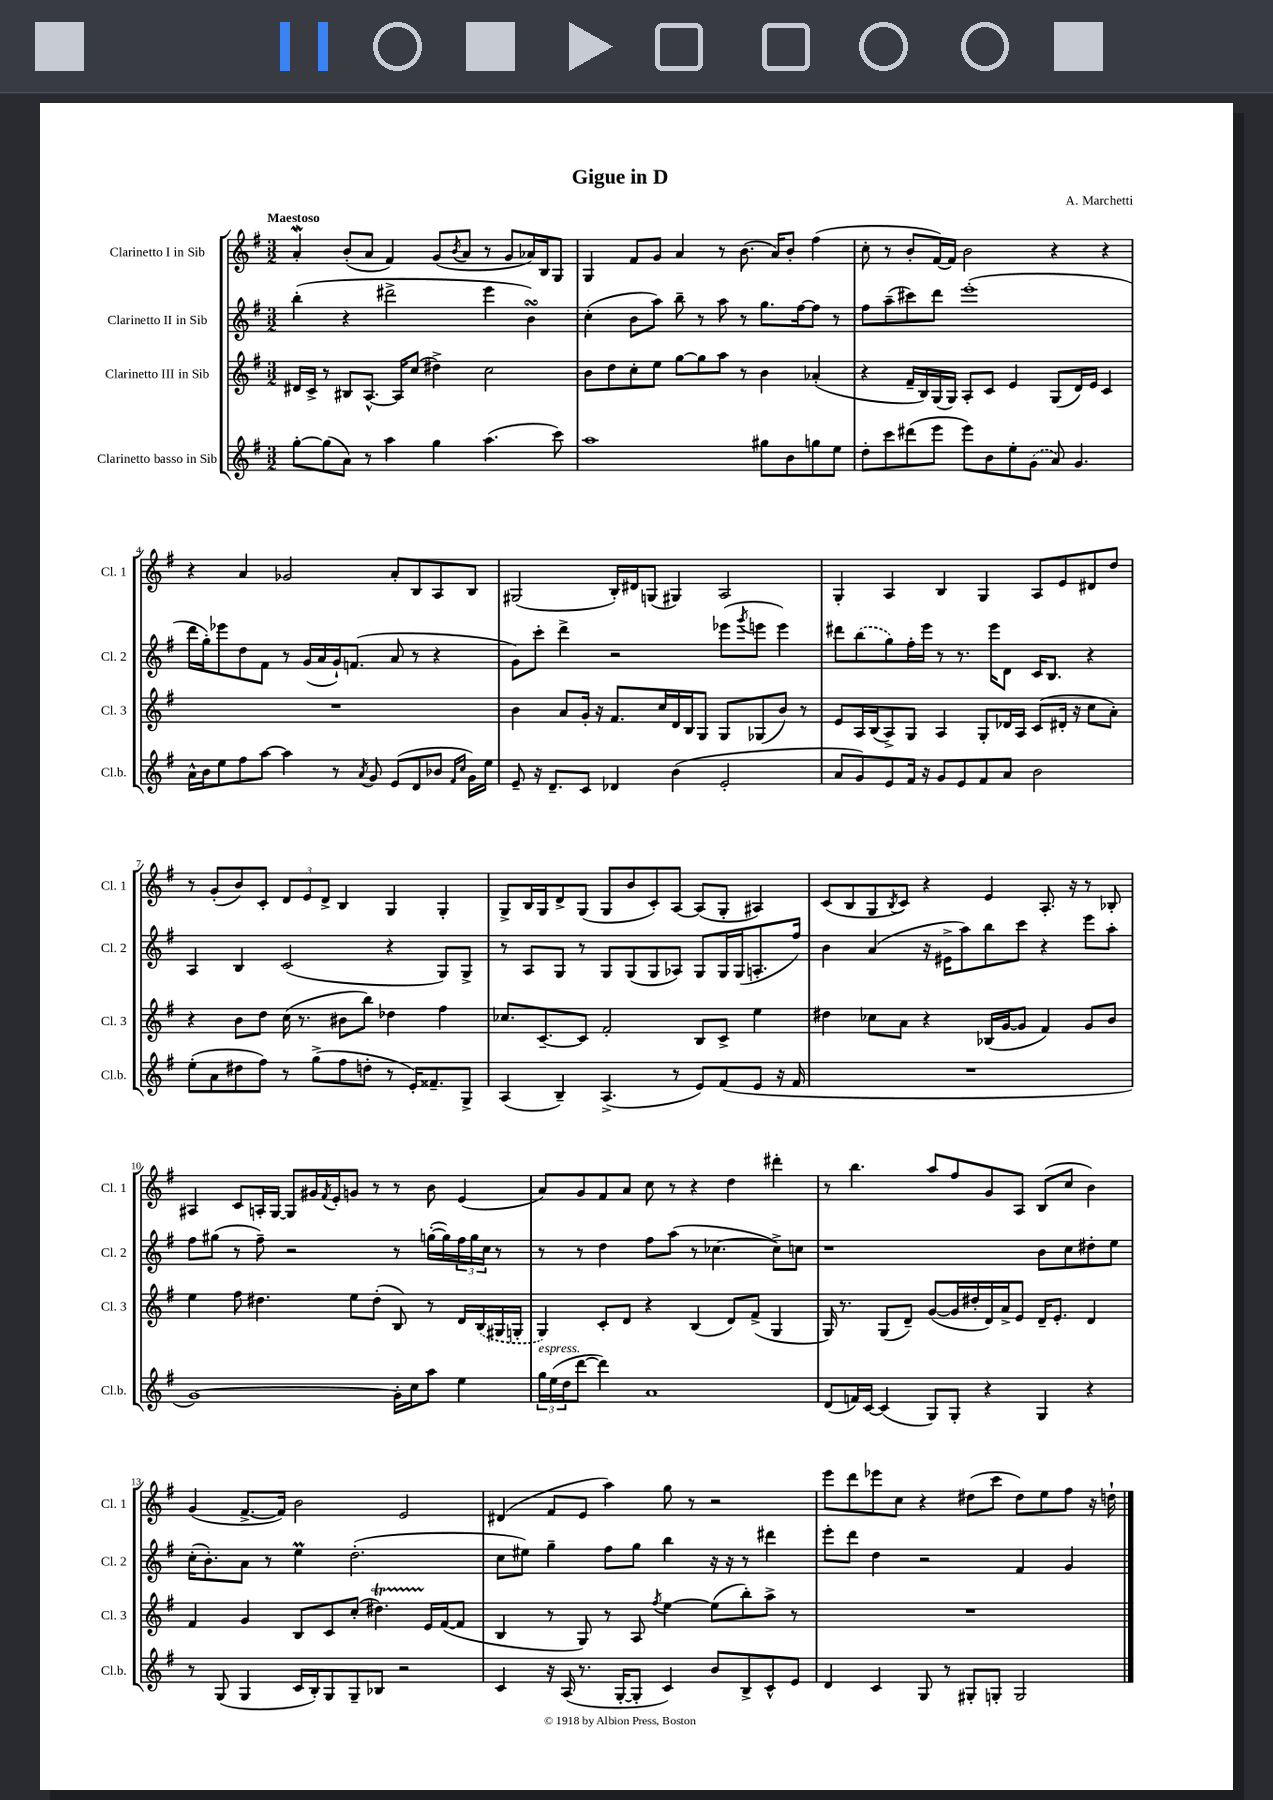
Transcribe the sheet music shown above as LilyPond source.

\header { title = "Gigue in D" composer = "A. Marchetti" }
<<
\new StaffGroup <<
\new Staff = "s0" \with { instrumentName = "Clarinetto I in Sib" shortInstrumentName = "Cl. 1" } {
    \clef treble \key g \major \numericTimeSignature \time 3/2 \tempo "Maestoso"
    a'4-.\mordent b'8-.( a'8 fis'4) g'8( \acciaccatura { b'8 } a'8 r8 g'8 aes'16) b16 g8 |
    g4 fis'8 g'8 a'4 r8 b'8.( a'16) b'8-. fis''4( |
    c''8-. r8 b'8-. fis'16~) fis'16 b'2 r4 r4 |
    r4 a'4 ges'2 a'8-. b8 a8 b8 |
    gis2( b16-.) dis'16 g8( gis4) a2 |
    g4-. a4 b4 g4 a8 e'8 dis'8 d''8 |
    r8 g'8-.( b'8) c'8-. \tuplet 3/2 { d'8 e'8 d'8-> } b4 g4 g4-. |
    g8-> b16 g16 d'8-> g8( g8 b'8 c'8-.) a8~ a8( g8-. ais4) |
    c'8( b8 g8 \acciaccatura { b8 } c'8) r4 e'4 a8.-. r16 r8 bes8-. |
    ais4 c'8 a16-. g16~ g8 gis'16 \acciaccatura { fis'8 } e'16-. g'8 r8 r8 b'8 e'4( |
    a'8) g'8 fis'8 a'8 c''8 r8 r4 d''4 dis'''4-. |
    r8 b''4. a''8 fis''8 g'8 a8 b8( c''8 b'4) |
    g'4( fis'8.~-> fis'16) b'2 e'2 |
    dis'4( fis'8 e'8 a''4) g''8 r8 r2 |
    e'''8 d'''8 ees'''8 c''8 r4 dis''8( c'''8 dis''8) e''8 fis''8 r16 d''16-! \bar "|." |
}
\new Staff = "s1" \with { instrumentName = "Clarinetto II in Sib" shortInstrumentName = "Cl. 2" } {
    \clef treble \key g \major \numericTimeSignature \time 3/2
    b''4-.( r4 dis'''2-> e'''4 b'4\turn) |
    c''4-.( b'8 a''8) b''8-- r8 a''8 r8 g''8. fis''16~ fis''8 r8 |
    fis''8 a''8--( cis'''8) d'''8 e'''1-.( |
    d'''16 g''16-.) ees'''8 d''8 fis'8 r8 g'16( a'16 g'16-!) f'8.( a'8 r8 r4 |
    g'8) c'''8-. d'''4-> r2 ees'''8( \acciaccatura { g'''8 } e'''8 e'''4) |
    dis'''8 \once \slurDashed b''8( g''8) fis''16-. e'''16 r8 r8. e'''16 d'8 c'16 b8. r4 |
    a4 b4 c'2( r4 g8) g8-> |
    r8 a8 g8 r8 g8 g8( g8 aes8) g8 g16 g16( a8.-. fis''16) |
    b'4 a'4( r16 eis'16-> a''8) b''8 c'''8 r4 e'''8 a''8-. |
    fis''8 gis''8( r8 fis''8--) r2 r8 g''16~-.( g''16) \tuplet 3/2 { fis''16 g''16 c''16 } r8 |
    r8 r8 d''4 fis''8 a''8( r8 ces''4.~ ces''8->) c''8 |
    r1 b'8 c''8 dis''8-. e''8 |
    c''16-.( b'8.-.) a'8 r8 e''4\prall d''2.-.( |
    c''8 eis''8) g''4-- fis''8 g''8 b''4 r16 r16 r8 dis'''4 |
    e'''8-. d'''8 d''4 r2 fis'4 g'4 \bar "|." |
}
\new Staff = "s2" \with { instrumentName = "Clarinetto III in Sib" shortInstrumentName = "Cl. 3" } {
    \clef treble \key g \major \numericTimeSignature \time 3/2
    dis'16 c'16-> r8 bis8 a8.~-^ a16 c''8( dis''4->) c''2 |
    b'8 d''8 c''8-. e''8 g''8~ g''8 a''8 r8 b'4 aes'4-.( |
    r4 fis'16-- b16) g16( g16) a8-. c'8 e'4 g8( d'16) e'16 c'4 |
    R1. |
    b'4 a'8 g'16-. r16 fis'8. c''16 d'16 b16 g8 g8 ges8( b'8) r8 |
    e'8 a16 b16( a8->) g8 a4 g8-. des'16 a16 c'8( dis'16-. r16 c''8 a'8-.) |
    r4 b'8 d''8 c''16( r8. bis'8 b''8) des''4 fis''4 |
    ces''8. c'8.~-- c'8 fis'2-. b8 c'8-> e''4 |
    dis''4 ces''8 a'8 r4 bes16( g'16~ g'8 fis'4) g'8 b'8 |
    e''4 fis''8 dis''4. e''8 dis''8-.( b8) r8 d'16 \once \slurDashed b16( gis16 g16-. |
    g4) c'8-. d'8 r4 b4( d'8) fis'8->( g4 |
    g16) r8. g8( d'8--) g'8~( g'16 dis''16-. d'16) a'16-> e'8 d'16-- e'8.-. d'4 |
    fis'4 g'4 b8 c'8 c''8-.( dis''4.\startTrillSpan) e'16\stopTrillSpan fis'16~( fis'8 |
    b4 r8 g8) r8 a8 \acciaccatura { fis''8 } e''4~ e''8( b''8-.) a''8-> r8 |
    R1. \bar "|." |
}
\new Staff = "s3" \with { instrumentName = "Clarinetto basso in Sib" shortInstrumentName = "Cl.b." } {
    \clef treble \key g \major \numericTimeSignature \time 3/2
    g''8~-. g''8( a'8) r8 a''4 g''4 a''4.( c'''8) |
    a''1 gis''8 b'8 g''8 e''8 |
    d''8-. c'''8 dis'''8( e'''8 e'''8) b'8 e''8-. \once \slurDashed g'8( a'8) g'4. |
    a'16-^ b'16 e''8 fis''8 a''8~ a''4 r8 \acciaccatura { a'8 } g'8 e'8( d'8 bes'8 \grace { fis'16 c''16 } g'16) e''16 |
    e'8-- r16 d'8.-- c'8 des'4 b'4( e'2-. |
    a'8 g'8) e'8 fis'16 r16 g'8 e'8 fis'8 a'8 b'2 |
    e''8-.( a'8 dis''8 fis''8) r8 g''8->( fis''8 d''8-. r8 e'16-.) fisis'8.-- g8-> |
    a4( b4--) a4.->( r8 e'8) fis'8( e'8 r16 fis'16 |
    R1. |
    g'1~) g'16-. c''16 a''8 e''4 |
    \tuplet 3/2 { g''16^\markup { \italic "espress." } e''16( d''16 } d'''8~ d'''4) a'1 |
    d'8( f'16) c'16~ c'4( g8) g8-. r4 g4 r4 |
    r8 g8( g4 c'16 b16-.) g8 g8-- bes8 r2 |
    c'4 r16 a16( r8. g16~-. g8-. c'4) b'8 b8-> c'8-^ e'8 |
    d'4 c'4 g8 r8 gis8-. g8-. g2 \bar "|." |
}
>>
>>
